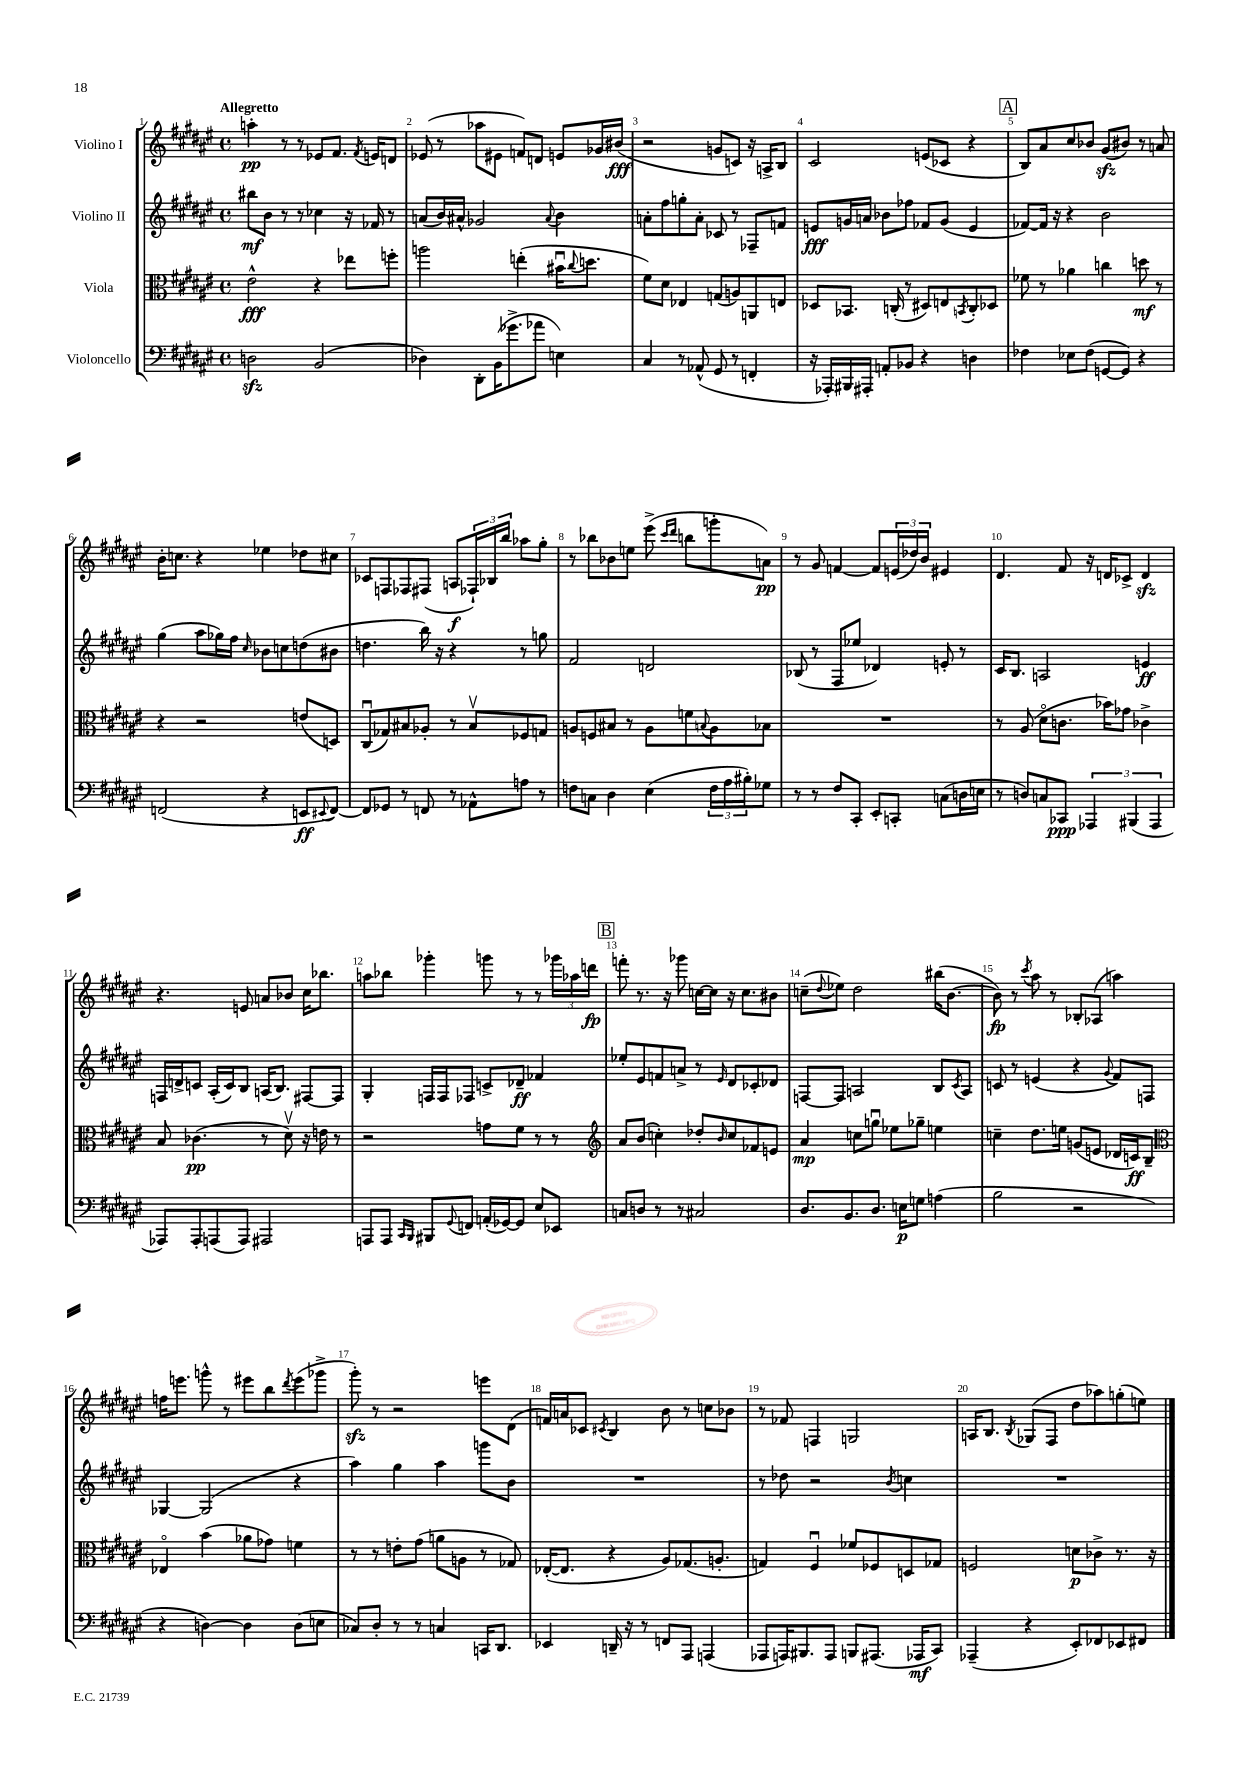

**kern	**dynam	**kern	**dynam	**kern	**dynam	**kern	**dynam
*part4	*part4	*part3	*part3	*part2	*part2	*part1	*part1
*staff4	*staff4	*staff3	*staff3	*staff2	*staff2	*staff1	*staff1
*I"Violoncello	*	*I"Viola	*	*I"Violino II	*	*I"Violino I	*
*clefF4	*	*clefC3	*	*clefG2	*	*clefG2	*
*k[f#c#g#d#a#e#]	*	*k[f#c#g#d#a#e#]	*	*k[f#c#g#d#a#e#]	*	*k[f#c#g#d#a#e#]	*
*M4/4	*	*M4/4	*	*M4/4	*	*M4/4	*
*met(c)	*	*met(c)	*	*met(c)	*	*met(c)	*
=1	=1	=1	=1	=1	=1	=1	=1
!	!	!	!	!	!	!LO:TX:a:B:t=Allegretto	!
2Dnzz\	.	2e#^^\	fff	8bb#X\L	mf	4aan'\	pp
.	.	.	.	8b\J	.	.	.
.	.	.	.	8r	.	8r	.
.	.	.	.	8r	.	8r	.
(2BB/	.	4r	.	4cc-X\	.	8e-X/L	.
.	.	.	.	.	.	8.f#/J	.
.	.	8ee-X\L	.	16r	.	.	.
.	.	.	.	.	.	8qf#/	.
.	.	.	.	16f-X/	.	16en/KL	.
.	.	8ffn'\J	.	8r	.	8dn/J	.
=2	=2	=2	=2	=2	=2	=2	=2
4D-X\)	.	2aan\	.	(8an/L	.	(8e-X/	.
.	.	.	.	16b/L)	.	8r	.
.	.	.	.	16a#X^^/JJ	.	.	.
8DD#'\L	.	.	.	2g-X/	.	8aa-X\L	.
(16BB\K	.	.	.	.	.	8e#X\J	.
8.g-X^\	.	.	.	.	.	.	.
.	.	(4een'\	.	.	.	8fn/L)	.
8a-X\J	.	.	.	.	.	8dn/J	.
.	.	.	.	8qqa#/	.	.	.
4En\)	.	16b#Xu\KL	.	4b\	.	8en/L	.
.	.	8qqcc#/	.	.	.	.	.
.	.	8.ddn\J	.	.	.	.	.
.	.	.	.	.	.	16g-X/L	.
.	.	.	.	.	.	(16b#X/JJ	fff
=3	=3	=3	=3	=3	=3	=3	=3
4C#/	.	8f#\L)	.	8an'\L	.	2r	.
.	.	8d#\J	.	8ff#\	.	.	.
8r	.	4E-X/	.	8ggn'\	.	.	.
(8AA-X^^/	.	.	.	8a'\J	.	.	.
8GG#/	.	(8Gn/L	.	8c-X/	.	8gn/L	.
8r	.	8An/)	.	8r	.	8cn/J)	.
4FFn'/	.	8AAn/	.	8F-X~/L	.	16r	.
.	.	.	.	.	.	16An^/KL	.
.	.	8En/J	.	8fn/J	.	8B/J	.
=4	=4	=4	=4	=4	=4	=4	=4
16r	.	8D-X/L	.	8en/L	fff	2c#/	.
16AAA-X'/LL)	.	.	.	.	.	.	.
16BBB#X/	.	8.BB-X/J	.	16gn/L	.	.	.
16AAA#X'/JJ	.	.	.	16an/JJ	.	.	.
8AAn'/L	.	.	.	8b-X\L	.	.	.
.	.	(16Cn'/	.	.	.	.	.
8BB-X/J	.	8r	.	8ff-X\J	.	.	.
4r	.	8D#X/L)	.	8f-X/L	.	(8en/L	.
.	.	8En/	.	(8g/J	.	8c-X/J	.
.	.	8qBBn/	.	.	.	.	.
4Dn\	.	8C'/	.	4e/	.	4r	.
.	.	8D-X/J	.	.	.	.	.
!!LO:REH:place=s1:t=A
=5	=5	=5	=5	=5	=5	=5	=5
4F-X\	.	8f-X\	.	[8f-X/L)	.	8B/L)	.
.	.	8r	.	16f-/Jk]	.	8a#/	.
.	.	.	.	16r	.	.	.
8E-X\L	.	4a-X\	.	4r	.	8cc#/	.
(8F-\J	.	.	.	.	.	8b-X/J	.
[8GGn/L	.	4ccn\	.	2b\	.	(8g#zz/L	.
8GG/J])	.	.	.	.	.	8b#X/J)	.
4r	.	8ddn\	mf	.	.	8r	.
.	.	8r	.	.	.	8an/	.
!!LO:LB:g=z
=6	=6	=6	=6	=6	=6	=6	=6
(2FFn/	.	4r	.	(4gg#\	.	16b'\KL	.
.	.	.	.	.	.	8.ccn\J	.
.	.	2r	.	8aa#\L	.	4r	.
.	.	.	.	16gg-X\L)	.	.	.
.	.	.	.	16ff#\JJ	.	.	.
.	.	.	.	16qqcc#/	.	.	.
4r	.	.	.	8b-X\L	.	4ee-X\	.
.	.	.	.	8ccn\	.	.	.
8EEn/L	ff	(8en/L	.	(8ddn\	.	8dd-X\L	.
8qqEE#X/	.	.	.	.	.	.	.
[8FF/J)	.	8Dn/J)	.	8b#X\J	.	8cc#X\J	.
=7	=7	=7	=7	=7	=7	=7	=7
8FF/L]	.	(8C#u/L	.	4.ddn\	.	8c-X/L	.
8GG-X/J	.	8G-X/)	.	.	.	8Fn/	.
8r	.	8B#X/	.	.	.	8F-X/	.
8FFn/	.	8A-X'/J	.	16bb\)	.	(8F#X/J	.
.	.	.	.	16r	.	.	.
8r	.	8r	.	4r	.	8An/L	f
8AA-X^^\L	.	8B#v/L	.	.	.	24F-X`/L)	.
.	.	.	.	.	.	24B-X/	.
.	.	.	.	.	.	24bb/JJ	.
8An\J	.	8F-X/	.	8r	.	8aa-X\L	.
8r	.	8Gn/J	.	8ggn\	.	8gg#'\J	.
=8	=8	=8	=8	=8	=8	=8	=8
8Fn\L	.	8An/L	.	2f#/	.	8r	.
8Cn\J	.	8Fn/	.	.	.	8bb-X\L	.
4D#\	.	8B#X/J	.	.	.	8b-X\	.
.	.	8r	.	.	.	8een\J	.
(4E#\	.	8A\L	.	2dn/	.	(8eee#^\	.
.	.	.	.	.	.	16qqccc#/LL	.
.	.	.	.	.	.	16qqddd#/JJ	.
.	.	8fn\	.	.	.	8bbn\L	.
.	.	8qqBn/	.	.	.	.	.
24F\LL	.	8A\	.	.	.	8gggn'\	.
24A#\	.	.	.	.	.	.	.
24B#X'\J)	.	.	.	.	.	.	.
8G-X\J	.	8B-X\J	.	.	.	8an\J)	pp
=9	=9	=9	=9	=9	=9	=9	=9
8r	.	1r	.	(8B-X/	.	8r	.
8r	.	.	.	8r	.	8g#/	.
8F#/L	.	.	.	8F#/L	.	[4fn/	.
8CC#'/J	.	.	.	8ee-X/J	.	.	.
8EE#'/L	.	.	.	4d-X/)	.	8f/L]	.
8CCn'/J	.	.	.	.	.	(24en/L	.
.	.	.	.	.	.	24dd-X/)	.
.	.	.	.	.	.	24b/JJ	.
(8Cn\L	.	.	.	8en'/	.	4e#X/	.
16Dn\L	.	.	.	8r	.	.	.
16En\JJ	.	.	.	.	.	.	.
=10	=10	=10	=10	=10	=10	=10	=10
8r	.	8r	.	16c#/KL	.	4.d#/	.
.	.	.	.	8.B/J	.	.	.
8Dn/L)	.	(8A#/	.	.	.	.	.
8Cn/	.	8d#\L	.	2An/	.	.	.
8CC-X/J	ppp	8.cn\J	.	.	.	8f#/	.
6AAA-X/	.	.	.	.	.	16r	.
.	.	16b-X\KL)	.	.	.	16dn/KL	.
.	.	8g-X\J	.	.	.	8c-X^/J	.
(6BBB#X/	.	.	.	.	.	.	.
.	.	4c-X^\	.	4en/	ff	4dzz/	.
6AAA-/	.	.	.	.	.	.	.
!!LO:LB:g=z
=11	=11	=11	=11	=11	=11	=11	=11
8AAA-X/L)	.	8B/	.	16Fn/LL	.	4.r	.
.	.	.	.	16dn^/J	.	.	.
8AAA-'/	.	(4.c-X\	pp	8cn/J	.	.	.
(8AAAn/	.	.	.	(16A#'/LL	.	.	.
.	.	.	.	16c/J)	.	.	.
8AAA/J)	.	.	.	8B/J	.	8en/	.
2AAA#X/	.	8r	.	(16An/KL	.	8an/L	.
.	.	.	.	8.B/J)	.	.	.
.	.	8d#v\)	.	.	.	8b-X/J	.
.	.	16r	.	[8F#X/L	.	16cc#\KL	.
.	.	16en\	.	.	.	8.bb-X\J	.
.	.	8r	.	8F#/J]	.	.	.
=12	=12	=12	=12	=12	=12	=12	=12
8AAAn/L	.	2r	.	4G#'/	.	8aan\L	.
8AAA/J	.	.	.	.	.	8bb-X\J	.
16qqCC#/LL	.	.	.	.	.	.	.
16qqBBB/JJ	.	.	.	.	.	.	.
8BBB#X/L	.	.	.	16Fn/LL	.	4ggg-X'\	.
.	.	.	.	16F/J	.	.	.
8qqGG#/	.	.	.	.	.	.	.
8FFn/J	.	.	.	8F-X/J	.	.	.
(16AAn'/LL	.	8gn\L	.	8cn^/L	.	8gggn\	.
[16GG-X/J)	.	.	.	.	.	.	.
8GG-/J]	.	8f#\J	.	8d-X~/J	ff	8r	.
8E#/L	.	8r	.	4f-X/	.	8r	.
8EE-X/J	.	8r	.	.	.	24ggg-X\LL	.
.	.	.	.	.	.	24aa-X\	.
.	.	.	.	.	.	24dddn\JJ	fp
!!LO:REH:place=s1:t=B
=13	=13	=13	=13	=13	=13	=13	=13
*	*	*clefG2	*	*	*	*	*
8Cn/L	.	8a#/L	.	8ee-X'/L	.	8fffn'\	.
8Dn/J	.	(8b/J	.	8e#/	.	8.r	.
8r	.	4ccn'\)	.	8fn/	.	.	.
.	.	.	.	.	.	16r	.
8r	.	.	.	8an^/J	.	8ggg-X\	.
2C#X/	.	8dd-X'/L	.	8r	.	[16ccn\LL	.
.	.	.	.	.	.	16cc\JJ]	.
.	.	16qqb/	.	16qqe#/	.	.	.
.	.	8cc/	.	8d#/L	.	16r	.
.	.	.	.	.	.	8.cc\L	.
.	.	8f-X/	.	8c-X'/	.	.	.
.	.	8en/J	.	8d-X/J	.	8b#X\J	.
=14	=14	=14	=14	=14	=14	=14	=14
8.D#/L	.	4a#/	mp	[8Fn/L	.	(8ccn~\L	.
.	.	.	.	.	.	8qqdd#/	.
.	.	.	.	8F/J]	.	8ee-X\J)	.
8.BB/	.	.	.	.	.	.	.
.	.	8ccn\L	.	2An/	.	2dd#\	.
8.D#/J	.	8ggnu\J	.	.	.	.	.
.	.	8ee-X\L	.	.	.	.	.
16En\KL	p	.	.	.	.	.	.
8Gn\J	.	8gg-X~\J	.	.	.	.	.
(4An\	.	4een\	.	8B/L	.	(16bb#X\KL	.
.	.	.	.	.	.	[8.b\J	.
.	.	.	.	8qc#/	.	.	.
.	.	.	.	8A/J	.	.	.
=15	=15	=15	=15	=15	=15	=15	=15
2B\	.	4ccn~\	.	8cn/	.	8b\])	fp
.	.	.	.	8r	.	8r	.
.	.	.	.	.	.	8qccc#/	.
.	.	8.dd#\L	.	(4en/	.	8aa#\	.
.	.	.	.	.	.	8r	.
.	.	16een\Jk	.	.	.	.	.
2r	.	(8gn/L	.	4r	.	8B-X'/L	.
.	.	8en/J	.	.	.	(8A-X/J	.
.	.	.	.	8qqg#/	.	.	.
.	.	16d-X/LL	.	8f#/L)	.	4aan\)	.
.	.	16cn/J)	ff	.	.	.	.
.	.	8B~/J	.	8Fn/J	.	.	.
!!LO:LB:g=z
=16	=16	=16	=16	=16	=16	=16	=16
*	*	*clefC3	*	*	*	*	*
4r	.	4E-X/	.	[4G-X/	.	16ffn\KL	.
.	.	.	.	.	.	8.eeen\J	.
[4Dn\)	.	(4b\	.	(2G-/]	.	8gggn^^\	.
.	.	.	.	.	.	8r	.
4D\]	.	8a-X\L	.	.	.	8eee#X\L	.
.	.	8g-X\J)	.	.	.	8bb\	.
.	.	.	.	.	.	8qddd#/	.
(8D\L	.	4fn\	.	4r	.	(8eee#\	.
8En\J	.	.	.	.	.	8ggg-X^\J	.
=17	=17	=17	=17	=17	=17	=17	=17
8C-X/L)	.	8r	.	4aa#\)	.	8ggg#zz'\)	.
8D#'/J	.	8r	.	.	.	8r	.
8r	.	8en'\L	.	4gg#\	.	2r	.
8r	.	(8g#\J	.	.	.	.	.
4Cn/	.	8an\L	.	4aa#\	.	.	.
.	.	8An\J	.	.	.	.	.
16CCn/KL	.	8r	.	8gggn\L	.	8eeen\L	.
8.DD#/J	.	.	.	.	.	.	.
.	.	8G-X/)	.	8b\J	.	(8d#\J	.
=18	=18	=18	=18	=18	=18	=18	=18
4EE-X/	.	([16E-X'/KL	.	1r	.	16fn/LL)	.
.	.	8.E-/J]	.	.	.	16an/J	.
.	.	.	.	.	.	8c-X/J	.
.	.	.	.	.	.	8qc#X/	.
16DDn~/	.	4r	.	.	.	4B/	.
16r	.	.	.	.	.	.	.
8r	.	.	.	.	.	.	.
8FFn/L	.	8A#/L)	.	.	.	8b\	.
8AAA#/J	.	(8.G-X/	.	.	.	8r	.
(4AAAn/	.	.	.	.	.	8ccn\L	.
.	.	8.An'/J	.	.	.	.	.
.	.	.	.	.	.	8b-X\J	.
=19	=19	=19	=19	=19	=19	=19	=19
8AAA-X/L	.	4Gn/)	.	8r	.	8r	.
16AAAn/K)	.	.	.	8dd-X\	.	8f-X/	.
8.BBB#X/	.	.	.	.	.	.	.
.	.	4F#u/	.	2r	.	4Fn/	.
8AAA/J	.	.	.	.	.	.	.
8BBBn/L	.	8f-X/L	.	.	.	2Gn/	.
(8.AAA#X/J	.	8F-X/	.	.	.	.	.
.	.	.	.	8qb/	.	.	.
.	.	8Dn/	.	4ccn\	.	.	.
16AAA-X/KL	mf	.	.	.	.	.	.
8CC#/J)	.	8G-X/J	.	.	.	.	.
=20	=20	=20	=20	=20	=20	=20	=20
(4AAA-X~/	.	2Fn/	.	1r	.	16An/KL	.
.	.	.	.	.	.	8.B/J	.
.	.	.	.	.	.	8qB/	.
4r	.	.	.	.	.	(8G-X/L	.
.	.	.	.	.	.	8F#/J	.
8EE#'/L)	.	8dn\L	p	.	.	8dd#\L	.
8FF-X/	.	8c-X^\J	.	.	.	8aa-X\)	.
8EE-X/	.	8.r	.	.	.	(8ggn'\	.
8FF#X/J	.	.	.	.	.	8een\J)	.
.	.	16r	.	.	.	.	.
==	==	==	==	==	==	==	==
*-	*-	*-	*-	*-	*-	*-	*-
